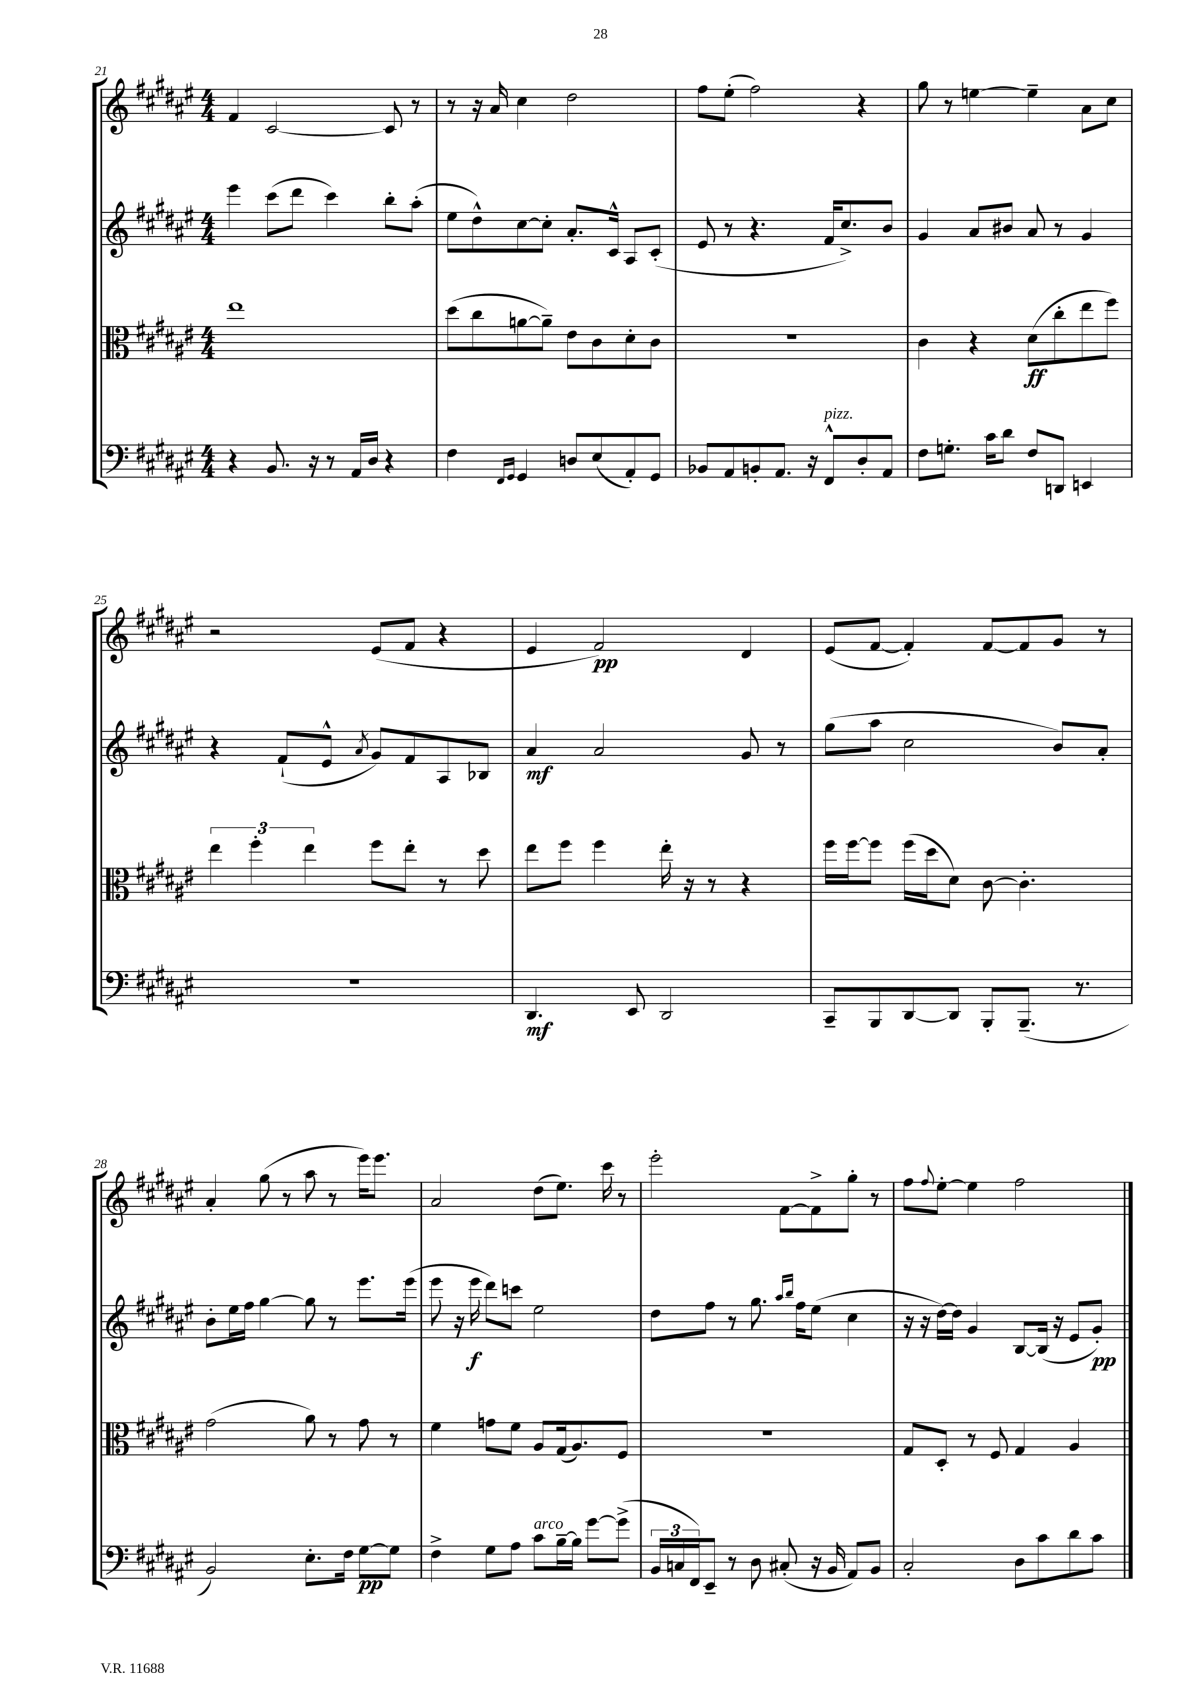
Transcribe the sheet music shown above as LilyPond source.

<<
\new StaffGroup <<
\new Staff = "s0" {
    \clef treble \key fis \major \numericTimeSignature \time 4/4
    fis'4 cis'2~ cis'8 r8 |
    r8 r16 ais'16 cis''4 dis''2 |
    fis''8 eis''8-.( fis''2) r4 |
    gis''8 r8 e''4~ e''4-- ais'8 cis''8 |
    r2 eis'8( fis'8 r4 |
    eis'4 fis'2\pp) dis'4 |
    eis'8( fis'8~ fis'4-.) fis'8~ fis'8 gis'8 r8 |
    ais'4-. gis''8( r8 ais''8 r8 eis'''16) eis'''8. |
    ais'2 dis''8( eis''8.) cis'''16 r8 |
    eis'''2-. fis'8~ fis'8-> gis''8-. r8 |
    fis''8 \appoggiatura { fis''8 } eis''8~-. eis''4 fis''2 \bar "|." |
}
\new Staff = "s1" {
    \clef treble \key fis \major \numericTimeSignature \time 4/4
    eis'''4 cis'''8( dis'''8 cis'''4) b''8-. ais''8-.( |
    eis''8 dis''8-^) cis''8~ cis''8-. ais'8.-. cis'16-^ ais8 cis'8-.( |
    eis'8 r8 r4. fis'16 cis''8.->) b'8 |
    gis'4 ais'8 bis'8 ais'8 r8 gis'4 |
    r4 fis'8-!( eis'8-^ \acciaccatura { ais'8 } gis'8) fis'8 ais8 bes8 |
    ais'4\mf ais'2 gis'8 r8 |
    gis''8( ais''8 cis''2 b'8) ais'8-. |
    b'8-. eis''16 fis''16 gis''4~ gis''8 r8 eis'''8. eis'''16( |
    eis'''8 r16 eis'''16\f dis'''8) c'''8 eis''2 |
    dis''8 fis''8 r8 gis''8. \grace { ais''16 b''16 } fis''16 eis''8( cis''4 |
    r16 r16 dis''16~) dis''16 gis'4 b8~ b16( r16 eis'8 gis'8-.\pp) \bar "|." |
}
\new Staff = "s2" {
    \clef alto \key fis \major \numericTimeSignature \time 4/4
    eis''1 |
    dis''8( cis''8 a'8~ a'8--) eis'8 cis'8 dis'8-. cis'8 |
    R1 |
    cis'4 r4 dis'8\ff( cis''8-. eis''8 fis''8) |
    \tuplet 3/2 { eis''4 fis''4-. eis''4 } fis''8 eis''8-. r8 dis''8 |
    eis''8 fis''8 fis''4 eis''16-. r16 r8 r4 |
    fis''16 fis''16~ fis''8 fis''16( dis''16 dis'8) cis'8~ cis'4.-. |
    gis'2( ais'8) r8 gis'8 r8 |
    fis'4 g'8 fis'8 ais8 gis16( ais8.) fis8 |
    R1 |
    gis8 dis8-. r8 fis8 gis4 ais4 \bar "|." |
}
\new Staff = "s3" {
    \clef bass \key fis \major \numericTimeSignature \time 4/4
    r4 b,8. r16 r8 ais,16 dis16 r4 |
    fis4 \grace { fis,16 gis,16 } gis,4 d8 eis8( ais,8-.) gis,8 |
    bes,8 ais,8 b,8-. ais,8. r16 fis,8-^^\markup { \italic "pizz." } dis8-. ais,8 |
    fis8 g8.-. cis'16 dis'8 fis8 d,8 e,4 |
    R1 |
    dis,4.\mf eis,8 dis,2 |
    cis,8-- b,,8 dis,8~ dis,8 b,,8-. b,,8.--( r8. |
    b,2) eis8.-. fis16 gis8~\pp gis8 |
    fis4-> gis8 ais8 cis'8^\markup { \italic "arco" } b16~-- b16 gis'8~ gis'8->( |
    \tuplet 3/2 { b,16 c16 fis,16) } eis,8-- r8 dis8 cis8-.( r16 b,16 ais,8) b,8 |
    cis2-. dis8 cis'8 dis'8 cis'8 \bar "|." |
}
>>
>>
\layout { \context { \Score currentBarNumber = #21 } }
